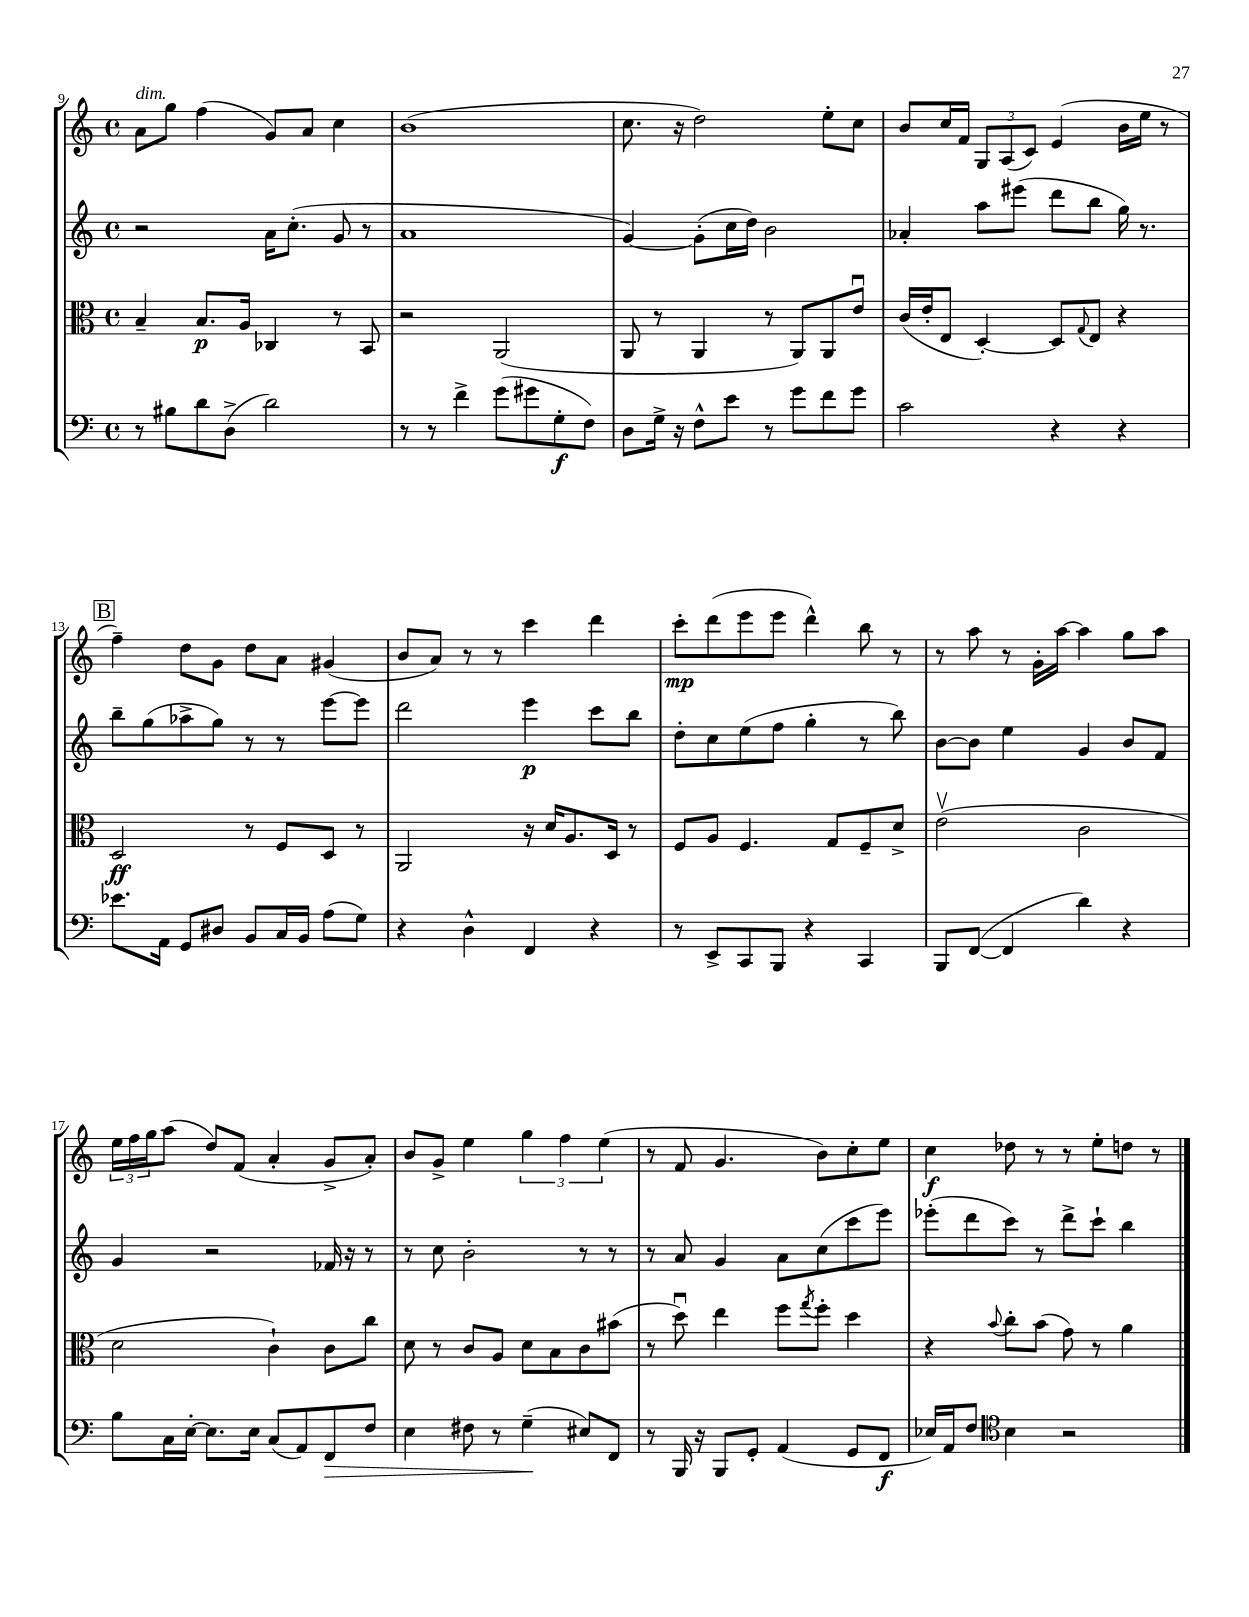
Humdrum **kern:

**kern	**kern	**kern	**kern
*staff4	*staff3	*staff2	*staff1
*clefF4	*clefC3	*clefG2	*clefG2
*k[]	*k[]	*k[]	*k[]
*M4/4	*M4/4	*M4/4	*M4/4
*met(c)	*met(c)	*met(c)	*met(c)
8r	4B~/	2r	8a\L
8B#\L	.	.	8gg\J
8d\	8.B/L	.	(4ff\
(8D^\J	.	.	.
.	16A/Jk	.	.
2d\)	4C-/	16a\LK	8g/L)
.	.	(8.cc'\J	.
.	.	.	8a/J
.	8r	8g/	4cc\
.	8BB/	8r	.
=	=	=	=
8r	2r	1a	(1b
8r	.	.	.
4f^\	.	.	.
(8g\L	(2AA/	.	.
8g#\	.	.	.
8G'\	.	.	.
8F\J)	.	.	.
=	=	=	=
8D\L	8AA/	[4g/)	8.cc\
16G^\Jk	8r	.	.
16r	.	.	16r
8F^^\L	4AA/	(8g'\]L	2dd\)
8e\J	.	16cc\L	.
.	.	16dd\JJ)	.
8r	8r	2b\	.
8g\L	8AA/L)	.	.
8f\	8AA/	.	8ee'\L
8g\J	8eu/J	.	8cc\J
=	=	=	=
2c\	(16c/LL	4a-'/	8b/L
.	16e'/J	.	.
.	8E/J	.	16cc/L
.	.	.	16f/JJ
.	[4D'/)	8aa\L	12G/L
.	.	.	(12A/
.	.	(8eee#\J	.
.	.	.	12c/J)
4r	8D/]L	8ddd\L	(4e/
.	8qqG/	.	.
.	8E/J	8bb\J	.
4r	4r	16gg\)	16b\LL
.	.	8.r	16ee\JJ
.	.	.	8r
=	=	=	=
8.e-\L	2D/	8bb~\L	4ff~\)
.	.	(8gg\	.
16AA\Jk	.	.	.
8GG/L	.	8aa-^\	8dd\L
8D#/J	.	8gg\J)	8g\J
8BB/L	8r	8r	8dd\L
16C/L	8F/L	8r	8a\J
16BB/JJ	.	.	.
(8A\L	8D/J	[8eee\L	(4g#/
8G\J)	8r	8eee\]J	.
=	=	=	=
4r	2AA/	2ddd\	8b/L
.	.	.	8a/J)
4D^^\	.	.	8r
.	.	.	8r
4FF/	16r	4eee\	4ccc\
.	16d/LK	.	.
.	8.A/	.	.
4r	.	8ccc\L	4ddd\
.	16D/Jk	.	.
.	8r	8bb\J	.
=	=	=	=
8r	8F/L	8dd'\L	8ccc'\L
8EE^/L	8A/J	8cc\	(8ddd\
8CC/	4.F/	(8ee\	8eee\
8BBB/J	.	8ff\J	8eee\J
4r	.	4gg'\	4ddd^^\)
.	8G/L	.	.
4CC/	8F~/	8r	8bb\
.	8d^/J	8bb\)	8r
=	=	=	=
8BBB/L	(2ev\	[8b\L	8r
([8FF/J	.	8b\]J	8aa\
4FF/]	.	4ee\	8r
.	.	.	16g'\LL
.	.	.	[16aa\JJ
4d\)	2c\	4g/	4aa\]
4r	.	8b/L	8gg\L
.	.	8f/J	8aa\J
=	=	=	=
8B\L	2d\	4g/	24ee\LL
.	.	.	24ff\
.	.	.	24gg\J
16C\L	.	.	(8aa\J
[16E'\JJ	.	.	.
8.E\]L	.	2r	8dd/L)
.	.	.	(8f/J
16E\Jk	.	.	.
(8C/L	4c`\)	.	4a'/
8AA/)	.	.	.
8FF/	8c\L	16f-/	8g^/L
.	.	16r	.
8F/J	8cc\J	8r	8a'/J)
=	=	=	=
4E\	8d\	8r	8b/L
.	8r	8cc\	8g^/J
8F#\	8c/L	2b'\	4ee\
8r	8A/J	.	.
(4G~\	8d\L	.	6gg\
.	8B\	.	.
.	.	.	6ff\
8E#/L)	8c\	8r	.
.	.	.	(6ee\
8FF/J	(8b#\J	8r	.
=	=	=	=
8r	8r	8r	8r
16BBB/	8ddu\)	8a/	8f/
16r	.	.	.
8BBB/L	4ee\	4g/	4.g/
8GG'/J	.	.	.
(4AA/	8ff\L	8a\L	.
.	8qgg/	.	.
.	8ff'\J	(8cc\	8b\L)
8GG/L	4dd\	8ccc\	8cc'\
8FF/J	.	8eee\J)	8ee\J
=	=	=	=
16E-/LL)	4r	(8eee-'\L	4cc\
16AA/J	.	.	.
8F/J	.	8ddd\	.
*clefC4	*	*	*
.	8qqb/	.	.
4B\	8cc'\L	8ccc\J)	8dd-\
.	(8b\J	8r	8r
2r	8g\)	8ddd^\L	8r
.	8r	8ccc`\J	8ee'\L
.	4a\	4bb\	8dd\J
.	.	.	8r
==	==	==	==
*-	*-	*-	*-
